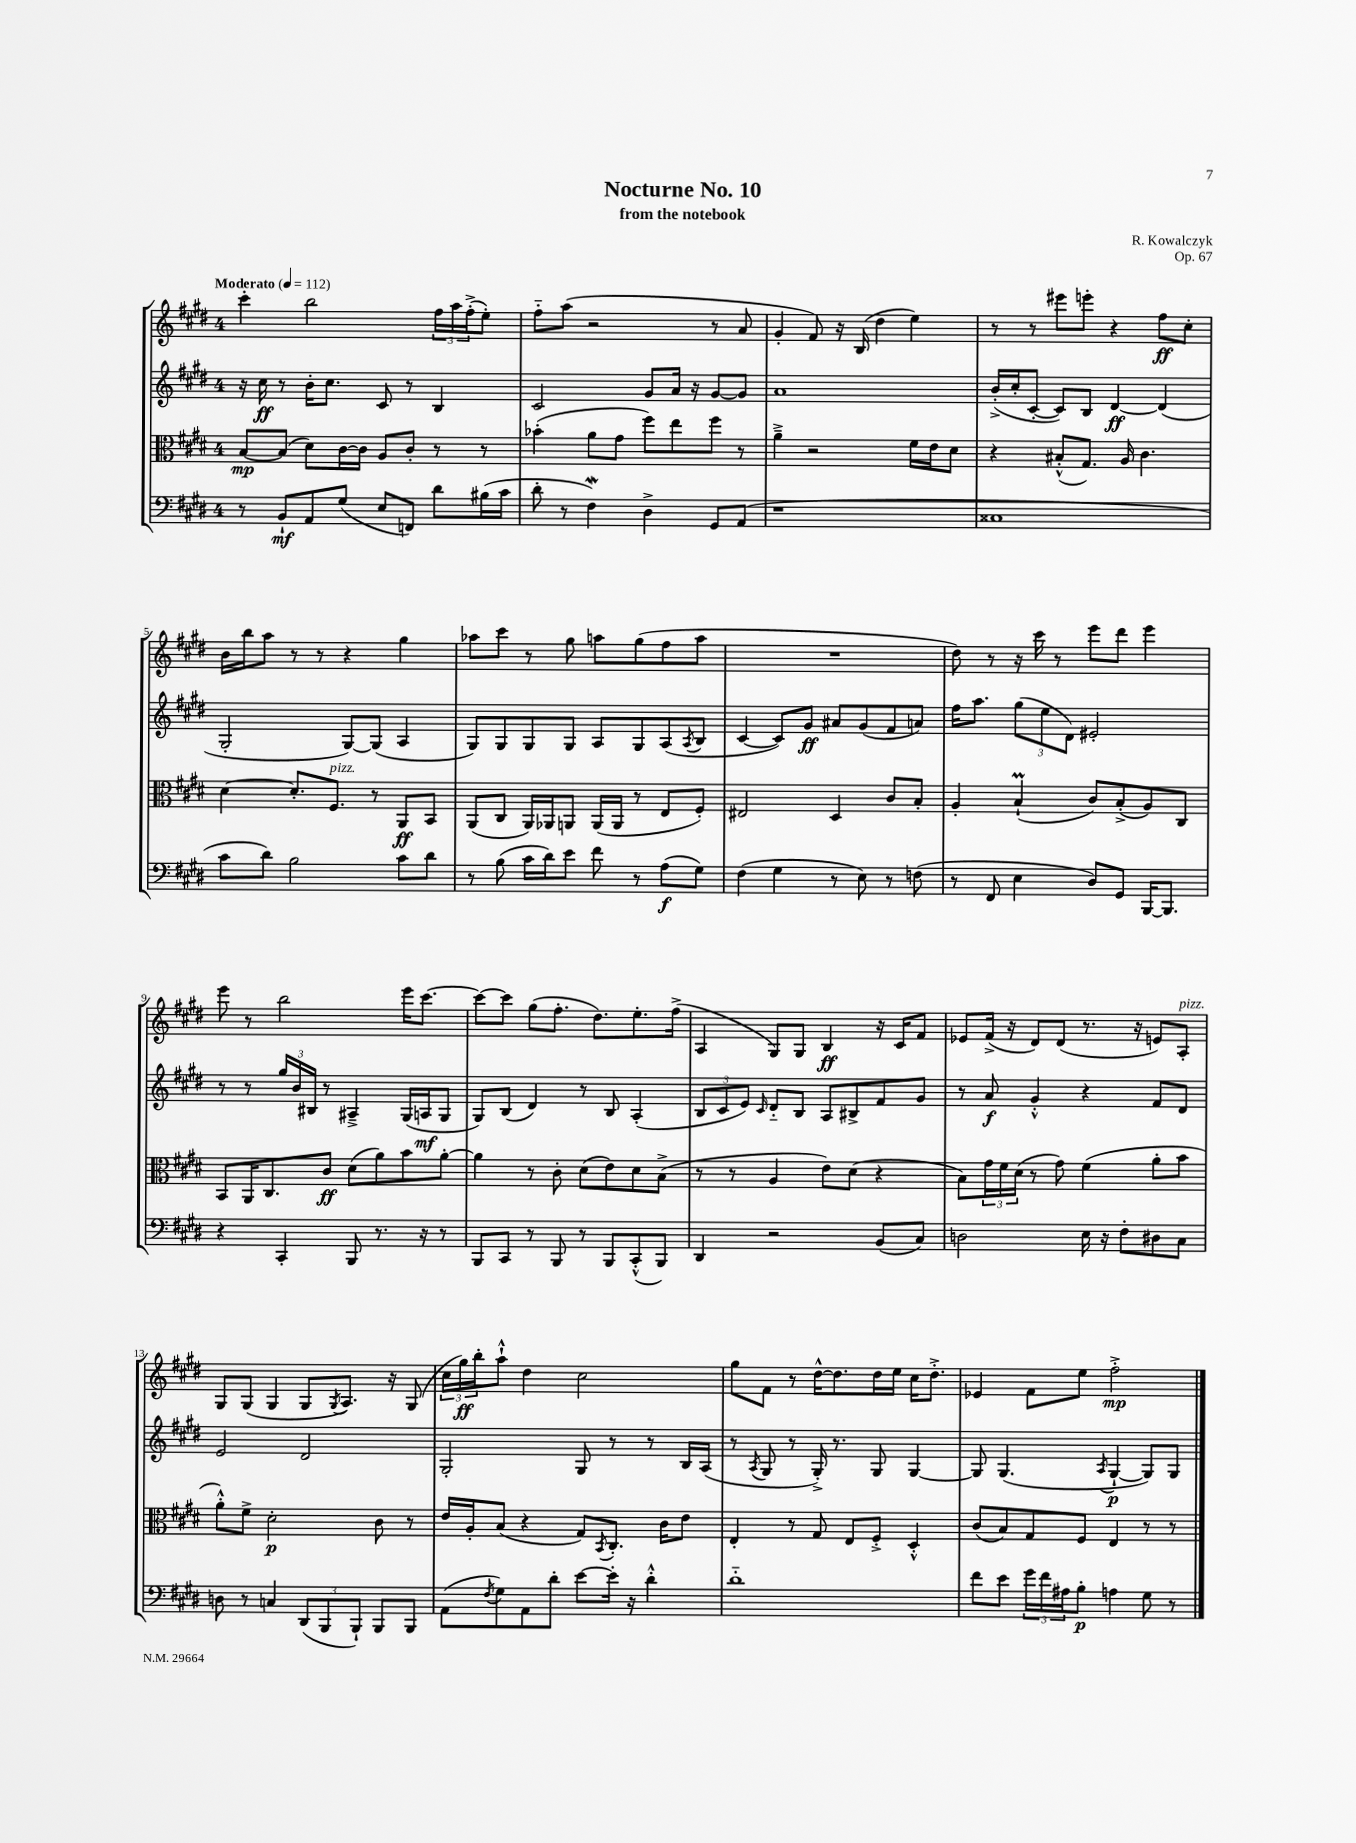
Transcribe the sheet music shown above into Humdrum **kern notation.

**kern	**dynam	**kern	**dynam	**kern	**dynam	**kern	**dynam
*part4	*part4	*part3	*part3	*part2	*part2	*part1	*part1
*staff4	*staff4	*staff3	*staff3	*staff2	*staff2	*staff1	*staff1
*clefF4	*	*clefC3	*	*clefG2	*	*clefG2	*
*k[f#c#g#d#]	*	*k[f#c#g#d#]	*	*k[f#c#g#d#]	*	*k[f#c#g#d#]	*
*M4/4	*	*M4/4	*	*M4/4	*	*M4/4	*
*MM112	*	*MM112	*	*MM112	*	*MM112	*
=1	=1	=1	=1	=1	=1	=1	=1
!	!	!	!	!	!	!LO:TX:a:B:t=Moderato	!
8r	.	[8B/L	mp	16r	.	4ccc#'\	.
.	.	.	.	16cc#\	ff	.	.
8BB`/L	mf	(8B/J]	.	8r	.	.	.
8AA/	.	8d#\L)	.	16b'\KL	.	2bb\	.
.	.	.	.	8.cc#\J	.	.	.
(8G#/J	.	[16c#\L	.	.	.	.	.
.	.	16c#\JJ]	.	.	.	.	.
8E/L	.	8A/L	.	8c#/	.	.	.
8FFn/J)	.	8c#'/J	.	8r	.	.	.
8d#\L	.	8r	.	4B/	.	24ff#\LL	.
.	.	.	.	.	.	24aa\	.
.	.	.	.	.	.	(24ff#'^\J	.
(16B#X\L	.	8r	.	.	.	8ee'\J)	.
16c#\JJ	.	.	.	.	.	.	.
=2	=2	=2	=2	=2	=2	=2	=2
8d#'\	.	(4b-X'\	.	2c#/	.	8ff#\L	.
8r	.	.	.	.	.	(8aa\J	.
4F#W\)	.	8a\L	.	.	.	2r	.
.	.	8g#\J	.	.	.	.	.
4D#^\	.	8ff#\L)	.	8g#/L	.	.	.
.	.	8ee\	.	16a/Jk	.	.	.
.	.	.	.	16r	.	.	.
8GG#/L	.	8ff#\J	.	[8g#/L	.	8r	.
(8AA/J	.	8r	.	8g#/J]	.	8a/	.
=3	=3	=3	=3	=3	=3	=3	=3
1r	.	4a~^\	.	1a	.	4g#'/	.
.	.	2r	.	.	.	8f#/)	.
.	.	.	.	.	.	16r	.
.	.	.	.	.	.	(16B/	.
.	.	.	.	.	.	4dd#\	.
.	.	16f#\LL	.	.	.	4ee\)	.
.	.	16e\J	.	.	.	.	.
.	.	8d#\J	.	.	.	.	.
=4	=4	=4	=4	=4	=4	=4	=4
1C##X	.	4r	.	(16b'^/LL	.	8r	.
.	.	.	.	16cc#'/J	.	.	.
.	.	.	.	[8c#'/J	.	8r	.
.	.	(8B#X'^^/L	.	8c#/L])	.	8eee#X\L	.
.	.	8.G#/J)	.	8B/J	.	8eeen'\J	.
.	.	.	.	[4d#/	ff	4r	.
.	.	16A/	.	.	.	.	.
.	.	4.c#\	.	.	.	.	.
.	.	.	.	(4d#/]	.	8ff#\L	ff
.	.	.	.	.	.	8cc#'\J	.
!!LO:LB:g=z
=5	=5	=5	=5	=5	=5	=5	=5
8c#\L	.	[4d#\	.	2G#'/	.	16b\LL	.
.	.	.	.	.	.	16bb\J	.
8d#\J)	.	.	.	.	.	8aa\J	.
2B\	.	8.d#'/L]	.	.	.	8r	.
.	.	.	.	.	.	8r	.
!	!	!LO:TX:a:i:t=pizz.	!	!	!	!	!
.	.	8.F#/J	.	.	.	.	.
.	.	.	.	[8G#/L)	.	4r	.
.	.	8r	.	(8G#/J]	.	.	.
8c#\L	.	8AA/L	ff	4A/	.	4gg#\	.
8d#\J	.	8BB/J	.	.	.	.	.
=6	=6	=6	=6	=6	=6	=6	=6
8r	.	(8AA/L	.	8G#/L)	.	8aa-X\L	.
(8B\	.	8C#/J	.	8G#/	.	8ccc#\J	.
16c#\LL	.	16AA/LL)	.	8G#/	.	8r	.
16d#\J)	.	16AA-X/J	.	.	.	.	.
8e\J	.	8AAn/J	.	8G#/J	.	8gg#\	.
8f#\	.	(16AA/LL	.	8A/L	.	8aan\L	.
.	.	16AA/JJ	.	.	.	.	.
8r	.	8r	.	8G#/	.	(8gg#\	.
(8A\L	f	8E/L	.	(8A/	.	8ff#\	.
.	.	.	.	8qA/	.	.	.
8G#\J)	.	8F#'/J)	.	8B/J	.	8aa\J	.
=7	=7	=7	=7	=7	=7	=7	=7
(4F#\	.	2E#X/	.	[4c#/	.	1r	.
4G#\	.	.	.	8c#/L])	.	.	.
.	.	.	.	8g#/J	ff	.	.
8r	.	4D#/	.	8a#X/L	.	.	.
8E\)	.	.	.	(8g#/	.	.	.
8r	.	8c#/L	.	8f#/	.	.	.
(8Fn\	.	8B'/J	.	8an/J)	.	.	.
=8	=8	=8	=8	=8	=8	=8	=8
8r	.	4A'/	.	16ff#\KL	.	8dd#\)	.
.	.	.	.	8.aa\J	.	.	.
8FF#/	.	.	.	.	.	8r	.
4E\	.	(4BM`/	.	(12gg#\L	.	16r	.
.	.	.	.	.	.	16ccc#\	.
.	.	.	.	12ee\	.	.	.
.	.	.	.	.	.	8r	.
.	.	.	.	12d#\J)	.	.	.
8D#/L)	.	8c#/L)	.	2e#X'/	.	8eee\L	.
8GG#/J	.	(8B'^/	.	.	.	8ddd#\J	.
[16BBB/KL	.	8A/)	.	.	.	4eee\	.
8.BBB/J]	.	.	.	.	.	.	.
.	.	8C#/J	.	.	.	.	.
!!LO:LB:g=z
=9	=9	=9	=9	=9	=9	=9	=9
4r	.	8BB/L	.	8r	.	8eee\	.
.	.	16AA/K	.	8r	.	8r	.
.	.	8.C#/	.	.	.	.	.
4CC#'/	.	.	.	24gg#/LL	.	2bb\	.
.	.	.	.	24b/	.	.	.
.	.	.	.	24B#X/JJ	.	.	.
.	.	8c#/J	ff	8r	.	.	.
8BBB/	.	(8d#\L	.	4A#X~^/	.	.	.
8.r	.	8a\)	.	.	.	.	.
.	.	8b\	.	(16G#/LL	.	16eee\KL	.
16r	.	.	.	16An/J	mf	[8.ccc#\J	.
8r	.	[8a'\J	.	8G#/J	.	.	.
=10	=10	=10	=10	=10	=10	=10	=10
8BBB/L	.	4a\]	.	8G#/L)	.	8ccc#\L_	.
8CC#/J	.	.	.	(8B/J	.	8ccc#\J]	.
8r	.	8r	.	4d#/)	.	(8gg#\L	.
8BBB/	.	8c#'\	.	.	.	8.ff#'\J	.
8r	.	(8d#\L	.	8r	.	.	.
.	.	.	.	.	.	8.dd#\L)	.
8BBB/L	.	8e\)	.	8B/	.	.	.
(8CC#'^^/	.	8d#\	.	(4A'/	.	8.ee'\	.
8BBB/J)	.	(8B^\J	.	.	.	.	.
.	.	.	.	.	.	(16ff#^\Jk	.
=11	=11	=11	=11	=11	=11	=11	=11
4DD#/	.	8r	.	12B/L	.	4A/	.
.	.	.	.	12c#/	.	.	.
.	.	8r	.	.	.	.	.
.	.	.	.	12e/J)	.	.	.
.	.	.	.	16qqc#/	.	.	.
2r	.	4A/	.	8d#/L	.	8G#/L)	.
.	.	.	.	8B/J	.	8G#/J	.
.	.	8e\L)	.	8A/L	.	4B/	ff
.	.	(8d#\J	.	8B#X^/	.	.	.
(8BB/L	.	4r	.	8f#/	.	16r	.
.	.	.	.	.	.	16c#/KL	.
8C#/J)	.	.	.	8g#/J	.	8f#/J	.
=12	=12	=12	=12	=12	=12	=12	=12
2Dn\	.	8B\L)	.	8r	.	8e-X/L	.
.	.	24g#\L	.	8a/	f	(16f#^/Jk	.
.	.	24f#\	.	.	.	.	.
.	.	.	.	.	.	16r	.
.	.	(24d#\JJ	.	.	.	.	.
.	.	8r	.	4g#'^^/	.	8d#/L)	.
.	.	8g#\)	.	.	.	(8d#/J	.
16E\	.	(4f#\	.	4r	.	8.r	.
16r	.	.	.	.	.	.	.
8F#'\L	.	.	.	.	.	.	.
.	.	.	.	.	.	16r	.
8D#X\	.	8a'\L	.	8f#/L	.	8en/L)	.
!	!	!	!	!	!	!LO:TX:a:i:t=pizz.	!
8C#\J	.	8b\J	.	8d#/J	.	8A'/J	.
!!LO:LB:g=z
=13	=13	=13	=13	=13	=13	=13	=13
8Dn\	.	8a'^^\L)	.	2e/	.	8G#/L	.
8r	.	8f#^\J	.	.	.	(8G#/J	.
4Cn/	.	2d#'\	p	.	.	4G#/	.
(12DD#/L	.	.	.	2d#/	.	8G#/L	.
12BBB/	.	.	.	.	.	.	.
.	.	.	.	.	.	8qG#/	.
.	.	.	.	.	.	8.A/J)	.
12BBB`/J)	.	.	.	.	.	.	.
8BBB/L	.	8c#\	.	.	.	.	.
.	.	.	.	.	.	16r	.
8BBB/J	.	8r	.	.	.	(8G#/	.
=14	=14	=14	=14	=14	=14	=14	=14
(8AA\L	.	16e/LL	.	2G#'/	.	24cc#\LL	.
.	.	.	.	.	.	24gg#\)	ff
.	.	16A'/J	.	.	.	.	.
.	.	.	.	.	.	24bb'\J	.
8qF#/	.	.	.	.	.	.	.
8G#\)	.	(8B/J	.	.	.	8aa`^^\J	.
8AA\	.	4r	.	.	.	4dd#\	.
8d#'\J	.	.	.	.	.	.	.
[8e\L	.	8G#/L)	.	8G#/	.	2cc#\	.
.	.	8qBB/	.	.	.	.	.
16e'\Jk]	.	8.C#'/J	.	8r	.	.	.
16r	.	.	.	.	.	.	.
4d#'^^\	.	.	.	8r	.	.	.
.	.	16c#\KL	.	.	.	.	.
.	.	8e\J	.	16B/LL	.	.	.
.	.	.	.	(16A/JJ	.	.	.
=15	=15	=15	=15	=15	=15	=15	=15
1d#	.	4E'/	.	8r	.	8gg#\L	.
.	.	.	.	8qA/	.	.	.
.	.	.	.	8G#/	.	8f#\J	.
.	.	8r	.	8r	.	8r	.
.	.	8G#/	.	16G#'^/)	.	[16dd#^^\KL	.
.	.	.	.	8.r	.	8.dd#\]	.
.	.	8E/L	.	.	.	.	.
.	.	8F#'^/J	.	8G#/	.	16dd#\L	.
.	.	.	.	.	.	16ee\JJ	.
.	.	4D#'^^/	.	[4G#/	.	16cc#\KL	.
.	.	.	.	.	.	8.dd#'^\J	.
=16	=16	=16	=16	=16	=16	=16	=16
8f#\L	.	(8c#/L	.	8G#/]	.	4e-X/	.
8e\J	.	8B/)	.	(4.G#/	.	.	.
24g#\LL	.	8G#/	.	.	.	8f#\L	.
24f#\	.	.	.	.	.	.	.
24A#X\J	.	.	.	.	.	.	.
8B'\J	p	8F#/J	.	.	.	8ee\J	.
.	.	.	.	8qA/	.	.	.
4An\	.	4E/	.	[4G#`/	p	2ff#'^\	mp
8G#\	.	8r	.	8G#/L])	.	.	.
8r	.	8r	.	8G#/J	.	.	.
==	==	==	==	==	==	==	==
*-	*-	*-	*-	*-	*-	*-	*-
